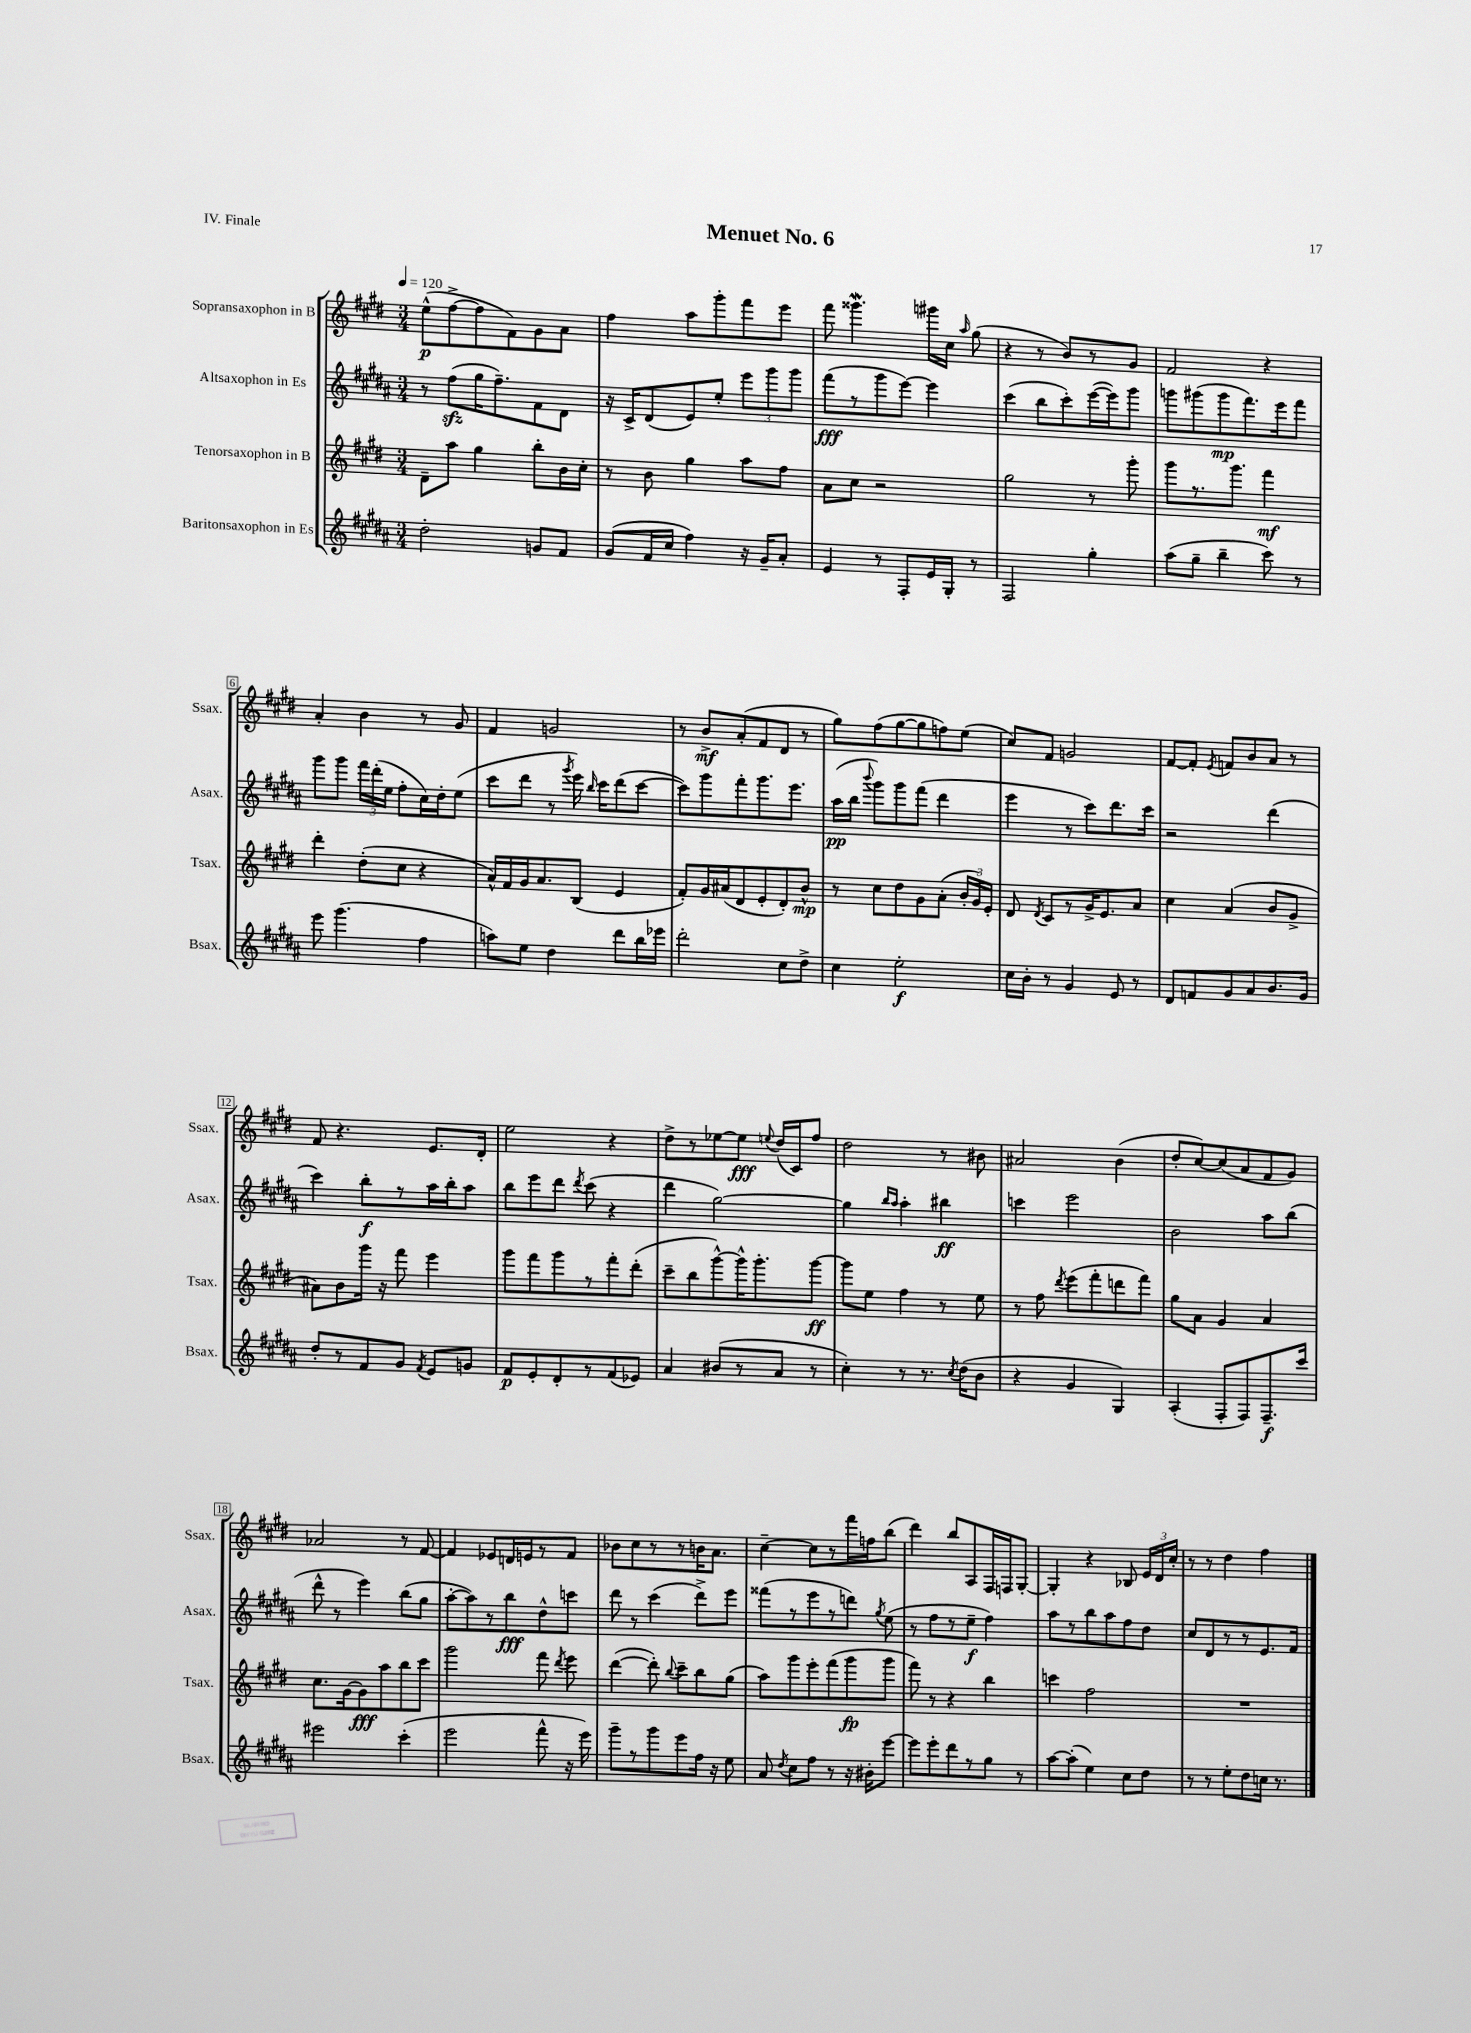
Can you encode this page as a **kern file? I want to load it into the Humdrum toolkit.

**kern	**kern	**kern	**kern
*staff4	*staff3	*staff2	*staff1
*clefG2	*clefG2	*clefG2	*clefG2
*k[f#c#g#d#a#]	*k[f#c#g#d#]	*k[f#c#g#d#a#]	*k[f#c#g#d#]
*M3/4	*M3/4	*M3/4	*M3/4
*MM120	*MM120	*MM120	*MM120
2dd#'	8d#~	8r	(8ee^^
.	8aa	(8ff#	[8ff#^
.	4gg#	16gg#	8ff#]
.	.	8.ff#~)	.
.	.	.	8f#)
8g	8bb'	8f#	8g#
8f#	16b	8d#	8a
.	16cc#'	.	.
=	=	=	=
(8g#	8r	16r	4ff#
.	.	16c#^	.
16f#	8b	(8d#	.
16cc#	.	.	.
4ff#)	4gg#	8e)	8aa
.	.	8ee'	8ggg#'
16r	8aa	12eee	8fff#
16g#~	.	.	.
.	.	12ggg#	.
8a#'	8ff#	.	8eee
.	.	12ggg#	.
=	=	=	=
4e	8a	(8fff#	8fff#
.	8cc#	8r	4.ggg##
8r	2r	8ggg#	.
8F#'	.	[8eee)	.
16e	.	4eee]	16ggg#
16G#'	.	.	16cc#
.	.	.	16qqaa
8r	.	.	(8gg#
=	=	=	=
2F#	2gg#	(4ccc#	4r
.	.	8bb	8r
.	.	8ccc#')	8b)
4gg#'	8r	([16eee	8r
.	.	16eee])	.
.	8ggg#'	8ggg#	8g#
=	=	=	=
(8aa#	8ggg#	8ggg	2f#
8gg#~	8.r	(8ggg#	.
4bb~	.	8ggg#	.
.	8.ggg#	.	.
.	.	8.fff#)	.
8ccc#)	4fff#	.	4r
.	.	16eee	.
8r	.	8fff#	.
=	=	=	=
8eee	4ddd#'	8ggg#	4a'
(4.ggg#	.	8ggg#	.
.	(8dd#'	24fff#	4b
.	.	(24ddd#'	.
.	.	24ee	.
.	8cc#	8ff#'	.
4ff#	4r	16cc#)	8r
.	.	16dd#'	.
.	.	(8ee	8g#
=	=	=	=
8aa)	16a^^)	8ccc#	4f#
.	16f#	.	.
8ee	16g#	8ddd#	.
.	8.a	.	.
4dd#	.	8r	2g
.	.	8qggg#	.
.	(8B	16eee)	.
.	.	16qqbb	.
.	.	16ccc#	.
8ddd#	4e	(8ddd#	.
16bb	.	[8ccc#	.
16eee-	.	.	.
=	=	=	=
2ddd#'	8f#')	8ccc#])	8r
.	16g#	8ggg#	8b^
.	(16a#	.	.
.	8d#	8fff#'	(8a'
.	8e'	8.ggg#	8f#
8cc#	8d#')	.	8d#
.	.	8.eee	.
8dd#^	8b^^	.	8r
=	=	=	=
4cc#	8r	(16aa#	8gg#)
.	.	16bb	.
.	.	8qqbbb	.
.	8cc#	8ggg#)	(8ff#
2ee'	8dd#	8ggg#	[8gg#
.	8g#	(8fff#	8gg#]
.	(8a'	4ddd#	8ff)
.	24b'	.	(8ee
.	24g#)	.	.
.	24e'	.	.
=	=	=	=
16cc#	8d#	4eee	8cc#)
16b'	.	.	.
.	8qd#	.	.
8r	8c#	.	8f#
4g#	8r	8r	2g
.	16g#^	8ccc#)	.
.	8.e	.	.
8e	.	8.ddd#	.
8r	8a	.	.
.	.	16ccc#	.
=	=	=	=
8d#	4cc#	2r	[8f#
8f	.	.	8f#']
.	.	.	8qe
8g#	(4a	.	8f
8a#	.	.	8b
8.b	8b	(4ddd#	8a
.	8g#^	.	8r
16g#	.	.	.
=	=	=	=
8dd#'	8a#)	4ccc#)	8f#
8r	8b	.	4.r
8f#	16ggg#	8bb'	.
.	16r	.	.
8g#	8fff#	8r	.
8qf#	.	.	.
8e	4eee	16aa#	8.e
.	.	16bb'	.
8g	.	8aa#	.
.	.	.	16d#'
=	=	=	=
8f#	8ggg#	8bb	2ee
8e'	8fff#	8eee	.
8d#'	8ggg#	8ddd#	.
.	.	8qddd#	.
8r	8r	(8ccc#	.
(8f#	8fff#'	4r	4r
8e-)	(8ddd#'	.	.
=	=	=	=
4a#	8ccc#~	4ddd#	8dd#^
.	8bb	.	8r
(8b#	[8ggg#^^)	[2gg#)	[8ee-
8r	16ggg#^^]	.	8ee-]
.	8.ggg#'	.	.
.	.	.	8qqee
8a#	.	.	(16dd#
.	.	.	16c#)
8r	[8ggg#	.	8ff#
=	=	=	=
4cc#')	8ggg#]	4gg#]	2dd#
.	8ee	.	.
.	.	16qqbb	.
.	.	16qqaa#	.
8r	4ff#	4aa#'	.
8.r	.	.	.
.	8r	4bb#	8r
8qcc#	.	.	.
(16dd#	.	.	.
8b	8ee	.	8b#
=	=	=	=
4r	8r	4ccc	2a#
.	8ff#	.	.
.	8qddd#	.	.
4g#	(8eee	2eee	.
.	8fff#'	.	.
4G#)	8ddd	.	(4b
.	8fff#)	.	.
=	=	=	=
(4A#'	8gg#	2b	8dd#'
.	8a	.	[8cc#)
8F#'	4g#	.	(8cc#]
8F#)	.	.	8a
8.F#~	4a	8aa#	8f#
.	.	(8bb	8g#)
16ccc#	.	.	.
=	=	=	=
2eee#	8.cc#	8ddd#^^	2a-
.	.	8r	.
.	[16g#	.	.
.	8g#]	4eee)	.
.	8aa	.	.
(4ccc#'	8bb	(8bb	8r
.	8ccc#	8gg#	[8f#
=	=	=	=
2eee	2ggg#	[8aa#'	4f#]
.	.	8aa#])	.
.	.	8r	8e-
.	.	8bb	16d
.	.	.	16e
8fff#^^	8fff#	8dd#^^	8r
.	8qddd#	.	.
16r	8eee	8ccc	8f#
16eee)	.	.	.
=	=	=	=
8ggg#~	([4ddd#	8ddd#	8b-
8r	.	8r	8cc#
8ggg#	8ddd#'])	(4ccc#	8r
.	8qqbb	.	.
8eee	8ccc#~	.	8r
16ff#	8bb	8ddd#^)	16b
16r	.	.	8.a
8ee	(8gg#	8eee	.
=	=	=	=
8a#	8aa)	(8fff##	[4cc#~
8qdd#	.	.	.
8cc#	8ggg#	8r	.
8ff#	8eee'	8eee	8cc#]
8r	(8fff#	8r	8r
16r	8ggg#	8ddd)	16fff#
16b#'	.	.	16ff
.	.	8qgg#	.
[8eee	8ggg#	(8ee	(8bb
=	=	=	=
8eee]	8fff#)	8r	4ddd#)
8eee'	8r	8ff#	.
8ddd#	4r	8r	8bb
8r	.	8ee~	8A
8gg#	4bb	4ff#)	16F#
.	.	.	16F
8r	.	.	[8G#'
=	=	=	=
[8aa#	4ccc	8aa#	4G#']
(8aa#']	.	8r	.
4ee)	2ff#	8bb	4r
.	.	8aa#	.
8cc#	.	8ff#	8B-
8dd#	.	8dd#	24e
.	.	.	24d#
.	.	.	24cc#'
=	=	=	=
8r	2.r	8cc#	8r
8r	.	8d#	8r
8ee'	.	8r	4dd#
8dd#	.	8r	.
16cc	.	8.e	4ff#
8.r	.	.	.
.	.	16f#	.
==	==	==	==
*-	*-	*-	*-
